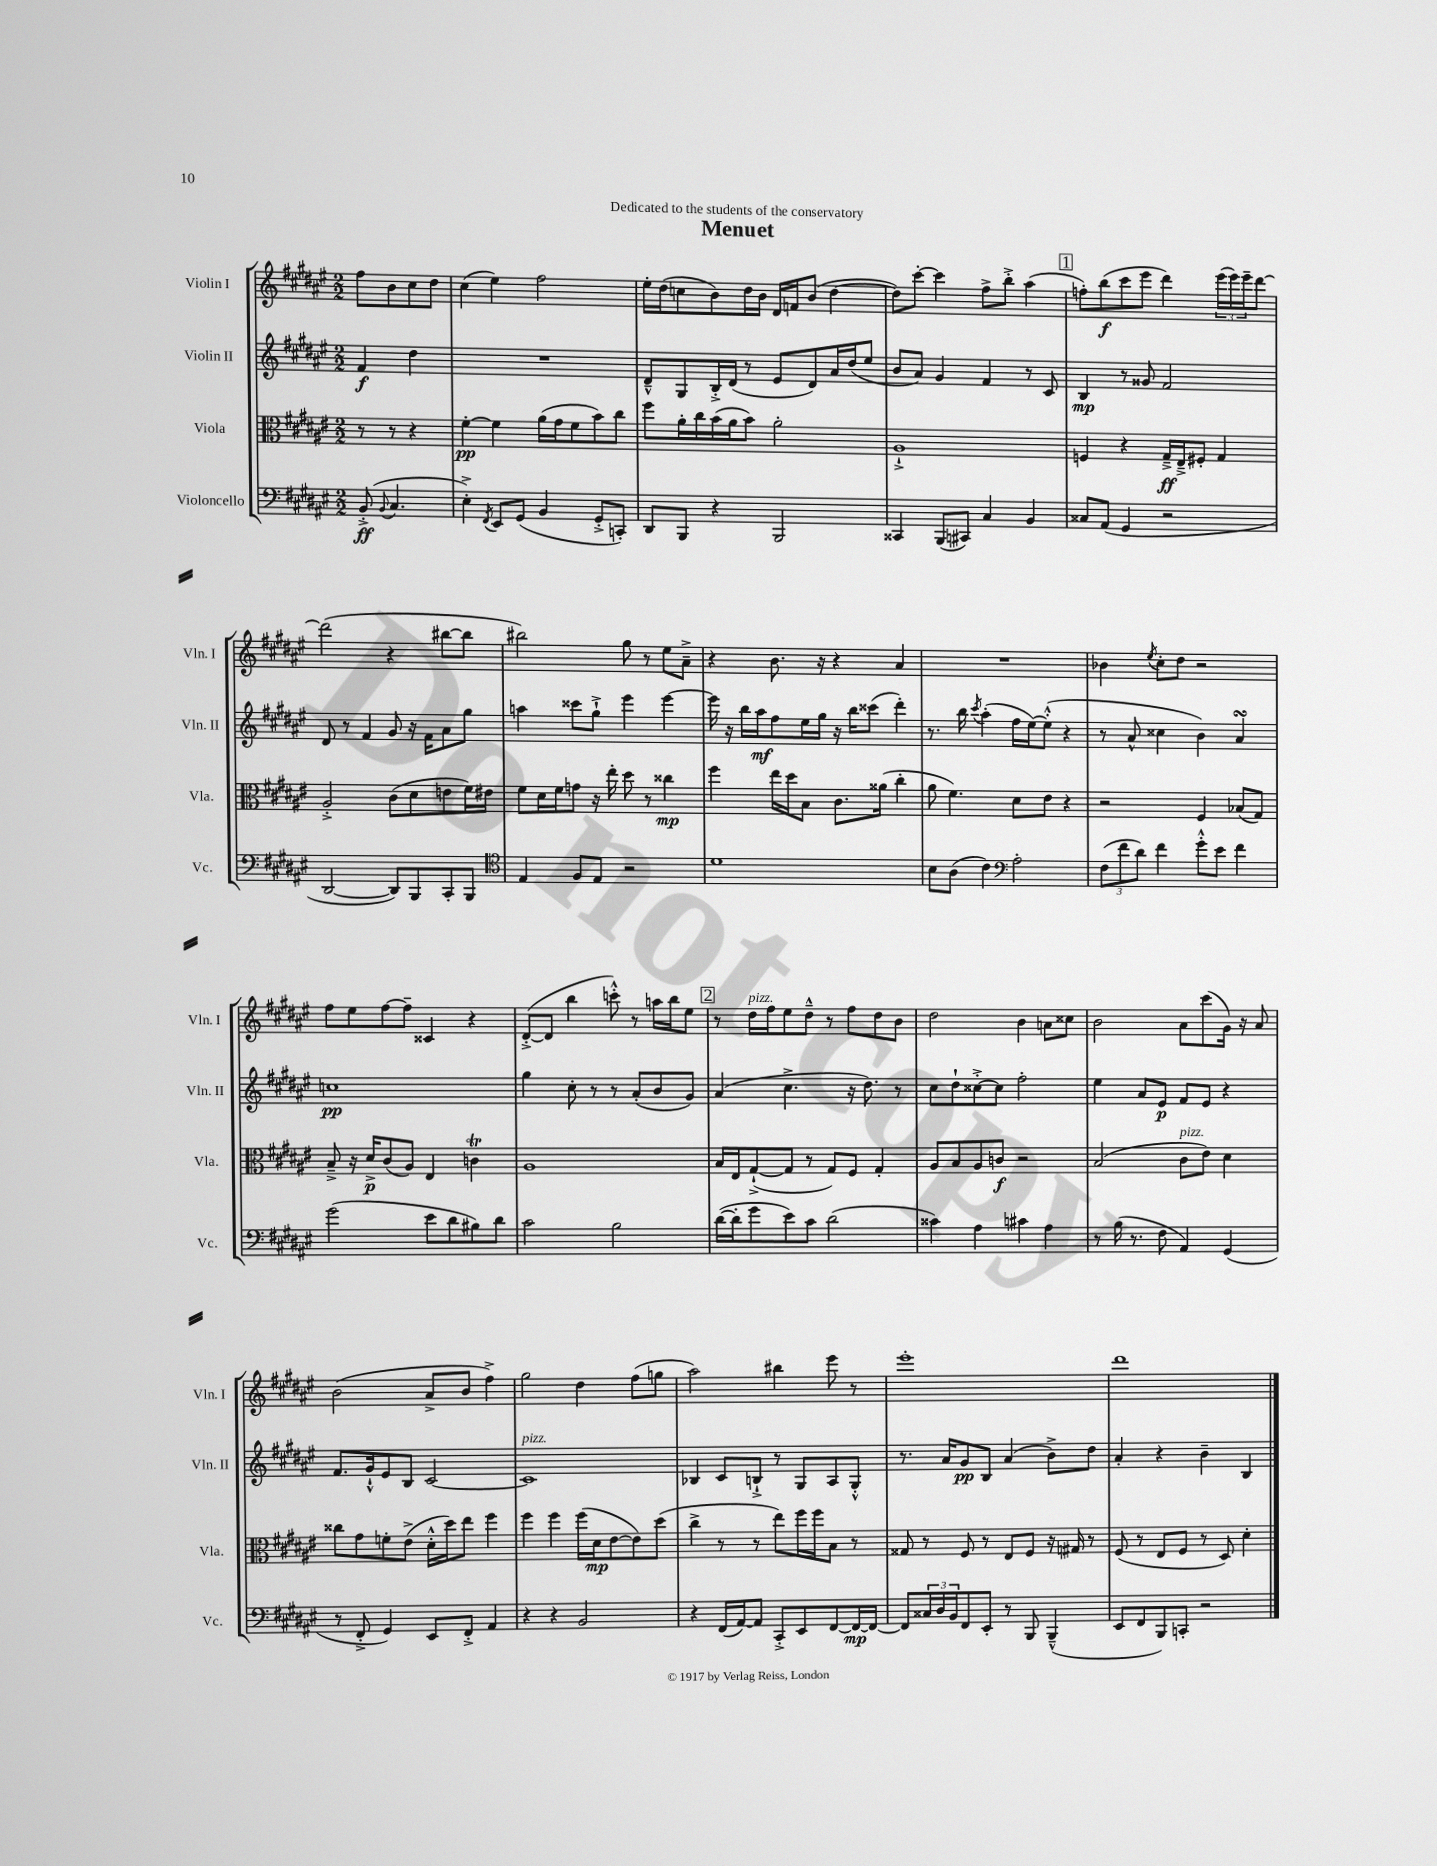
\header { title = "Menuet" dedication = "Dedicated to the students of the conservatory" }
<<
\new StaffGroup <<
\new Staff = "s0" \with { instrumentName = "Violin I" shortInstrumentName = "Vln. I" } {
    \clef treble \key fis \major \numericTimeSignature \time 2/2 \partial 2
    fis''8 b'8 cis''8 dis''8 |
    cis''4( eis''4) fis''2 |
    eis''16-. dis''16( c''8 b'8) dis''16 b'16 dis'16 f'16 b'8( dis''4~ |
    dis''8) cis'''8~-. cis'''4 fis''8-> b''8-.-> ais''4( |
    \mark \markup { \box "1" } f''8-.) b''8\f( cis'''8 eis'''8 dis'''4) \tuplet 3/2 { eis'''16( eis'''16) eis'''16-- } dis'''8~ |
    dis'''2( r4 bis''8~ bis''8 |
    bis''2) gis''8 r8 eis''8 ais'8---> |
    r4 b'8. r16 r4 ais'4 |
    R1 |
    bes'4 \acciaccatura { eis''8 } cis''8-. dis''8 r2 |
    fis''8 eis''8 fis''8~ fis''8-- cisis'4 r4 |
    dis'8~-.->( dis'8 b''4 c'''8-.-^) r8 a''16 b''16 eis''8 |
    \mark \markup { \box "2" } r8 dis''16^\markup { \italic "pizz." } fis''16 eis''8 dis''8---^ r8 fis''8 dis''8 b'8 |
    dis''2 b'4 a'8 cisis''8 |
    b'2 ais'8 cis'''8( gis'16) r16 ais'8 |
    b'2( ais'8-> b'8 fis''4->) |
    gis''2 dis''4 fis''8( g''8 |
    ais''2) bis''4 eis'''8 r8 |
    eis'''1-. |
    dis'''1 \bar "|." |
}
\new Staff = "s1" \with { instrumentName = "Violin II" shortInstrumentName = "Vln. II" } {
    \clef treble \key fis \major \numericTimeSignature \time 2/2 \partial 2
    fis'4\f dis''4 |
    R1 |
    dis'8---^ gis8 b16-.-> dis'16( r8 eis'8 dis'8) ais'16 dis''16( eis''8 |
    b'8 ais'8) gis'4 fis'4 r8 cis'8 |
    \mark \markup { \box "1" } b4\mp r8 gisis'8 fis'2 |
    dis'8 r8 fis'4 gis'8 r16 fis'16 ais'8 gis''8 |
    a''4 cisis'''8 gis''8-!-> eis'''4 eis'''4~ |
    eis'''16 r16 b''16 ais''16\mf fis''8 eis''16 gis''16 r16 b''16 cisis'''8( dis'''4-.) |
    r8. b''16 \acciaccatura { cis'''8 } ais''4-.( fis''16 eis''16~) eis''8-.-^( r4 |
    r8 ais'8-^ cisis''4 b'4) ais'4\turn |
    c''1\pp |
    gis''4 cis''8-. r8 r8 ais'8-.( b'8 gis'8) |
    \mark \markup { \box "2" } ais'4( cis''4.-> r16 dis''8.) r8 |
    cis''8 dis''8-! cisis''8~-.-> cisis''8 fis''2-. |
    eis''4 ais'8 eis'8\p fis'8 eis'8 r4 |
    fis'8. gis'16-!-^ eis'8 b8 cis'2~ |
    cis'1^\markup { \italic "pizz." } |
    bes4 cis'8 b8-!-> r8 gis8 ais8 gis8-.-^ |
    r8. ais'16 gis'8\pp b8 ais'4( b'8->) dis''8 |
    ais'4-. r4 b'4-- b4 \bar "|." |
}
\new Staff = "s2" \with { instrumentName = "Viola" shortInstrumentName = "Vla." } {
    \clef alto \key fis \major \numericTimeSignature \time 2/2 \partial 2
    r8 r8 r4 |
    fis'4~-.\pp fis'4 ais'16( gis'16 fis'8 b'8) cis''8 |
    fis''8 ais'16-. cis''16 b'16( ais'16 b'8) ais'2-. |
    ais1-!-> |
    \mark \markup { \box "1" } f4 r4 gis16--->\ff eis16---> fis8-. gis4 |
    ais2-.-> cis'8( dis'8 e'8 fis'16) eis'16 |
    fis'8 dis'16 fis'16 g'8 r16 eis''16-. dis''8 r8 cisis''4\mp |
    fis''4 eis''16 dis''16 b8 cis'8. aisis'16( cis''4-. |
    ais'8 fis'4.) dis'8 eis'8 r4 |
    r2 fis4 bes8( gis8) |
    b8---> r16 dis'16->\p cis'8( ais8) eis4 c'4\trill |
    ais1 |
    \mark \markup { \box "2" } b16 eis16 gis8~-!->( gis8 r8 gis8) fis8 gis4-. |
    ais8 b8 ais8 c'8\f r2 |
    b2( cis'8^\markup { \italic "pizz." } eis'8) dis'4 |
    cisis''8 gis'8 f'8-. eis'8->( dis'16-.-^ dis''16) eis''8 fis''4 |
    fis''4 fis''4 fis''16( dis'16\mp eis'8~ eis'8) dis''8( |
    cis''4-> r8 r8 eis''8) fis''16 fis''16 b8 r8 |
    gisis8 r8 fis8 r8 eis8 fis8 r16 gis16 r8 |
    fis8( r8 eis8 fis8 r8 dis8) dis'4-. \bar "|." |
}
\new Staff = "s3" \with { instrumentName = "Violoncello" shortInstrumentName = "Vc." } {
    \clef bass \key fis \major \numericTimeSignature \time 2/2 \partial 2
    b,8-.->\ff( \appoggiatura { b,8 } cis4. |
    eis4-.->) \acciaccatura { fis,8 } eis,8 gis,8( b,4 gis,8-.-> c,8-.) |
    dis,8 b,,8 r4 b,,2 |
    cisis,4 b,,8( cis,8) cis4 b,4 |
    \mark \markup { \box "1" } cisis8 ais,8( gis,4 r2 |
    dis,2~ dis,8) b,,8 cis,8-. b,,8 |
    \clef tenor eis4 fis8 eis8 r2 |
    dis'1 |
    b8 ais8( cis'4) \clef bass ais2-. |
    \tuplet 3/2 { fis8( fis'8 dis'8) } fis'4 gis'8-.-^ eis'8 fis'4 |
    gis'2( eis'8 dis'8 bis8) dis'8 |
    cis'2 b2 |
    \mark \markup { \box "2" } dis'16~( dis'16-. gis'8 eis'8) cis'8 dis'2( |
    cisis'4) ais4 cis'4 ais4 |
    r8 b16( r8. fis8 ais,4) gis,4( |
    r8 fis,8-.-> gis,4) eis,8 fis,8-.-> ais,4 |
    r4 r4 b,2 |
    r4 fis,16( ais,16~) ais,8 cis,8-.-> eis,8 fis,8~ fis,16~\mp fis,16~ |
    fis,8 \tuplet 3/2 { cisis16 dis16 b,16 } fis,8 eis,8-. r8 b,,8 b,,4---^( |
    eis,8 fis,8 b,,8) c,8-. r2 \bar "|." |
}
>>
>>
\layout { \context { \Score \remove "Bar_number_engraver" } }
